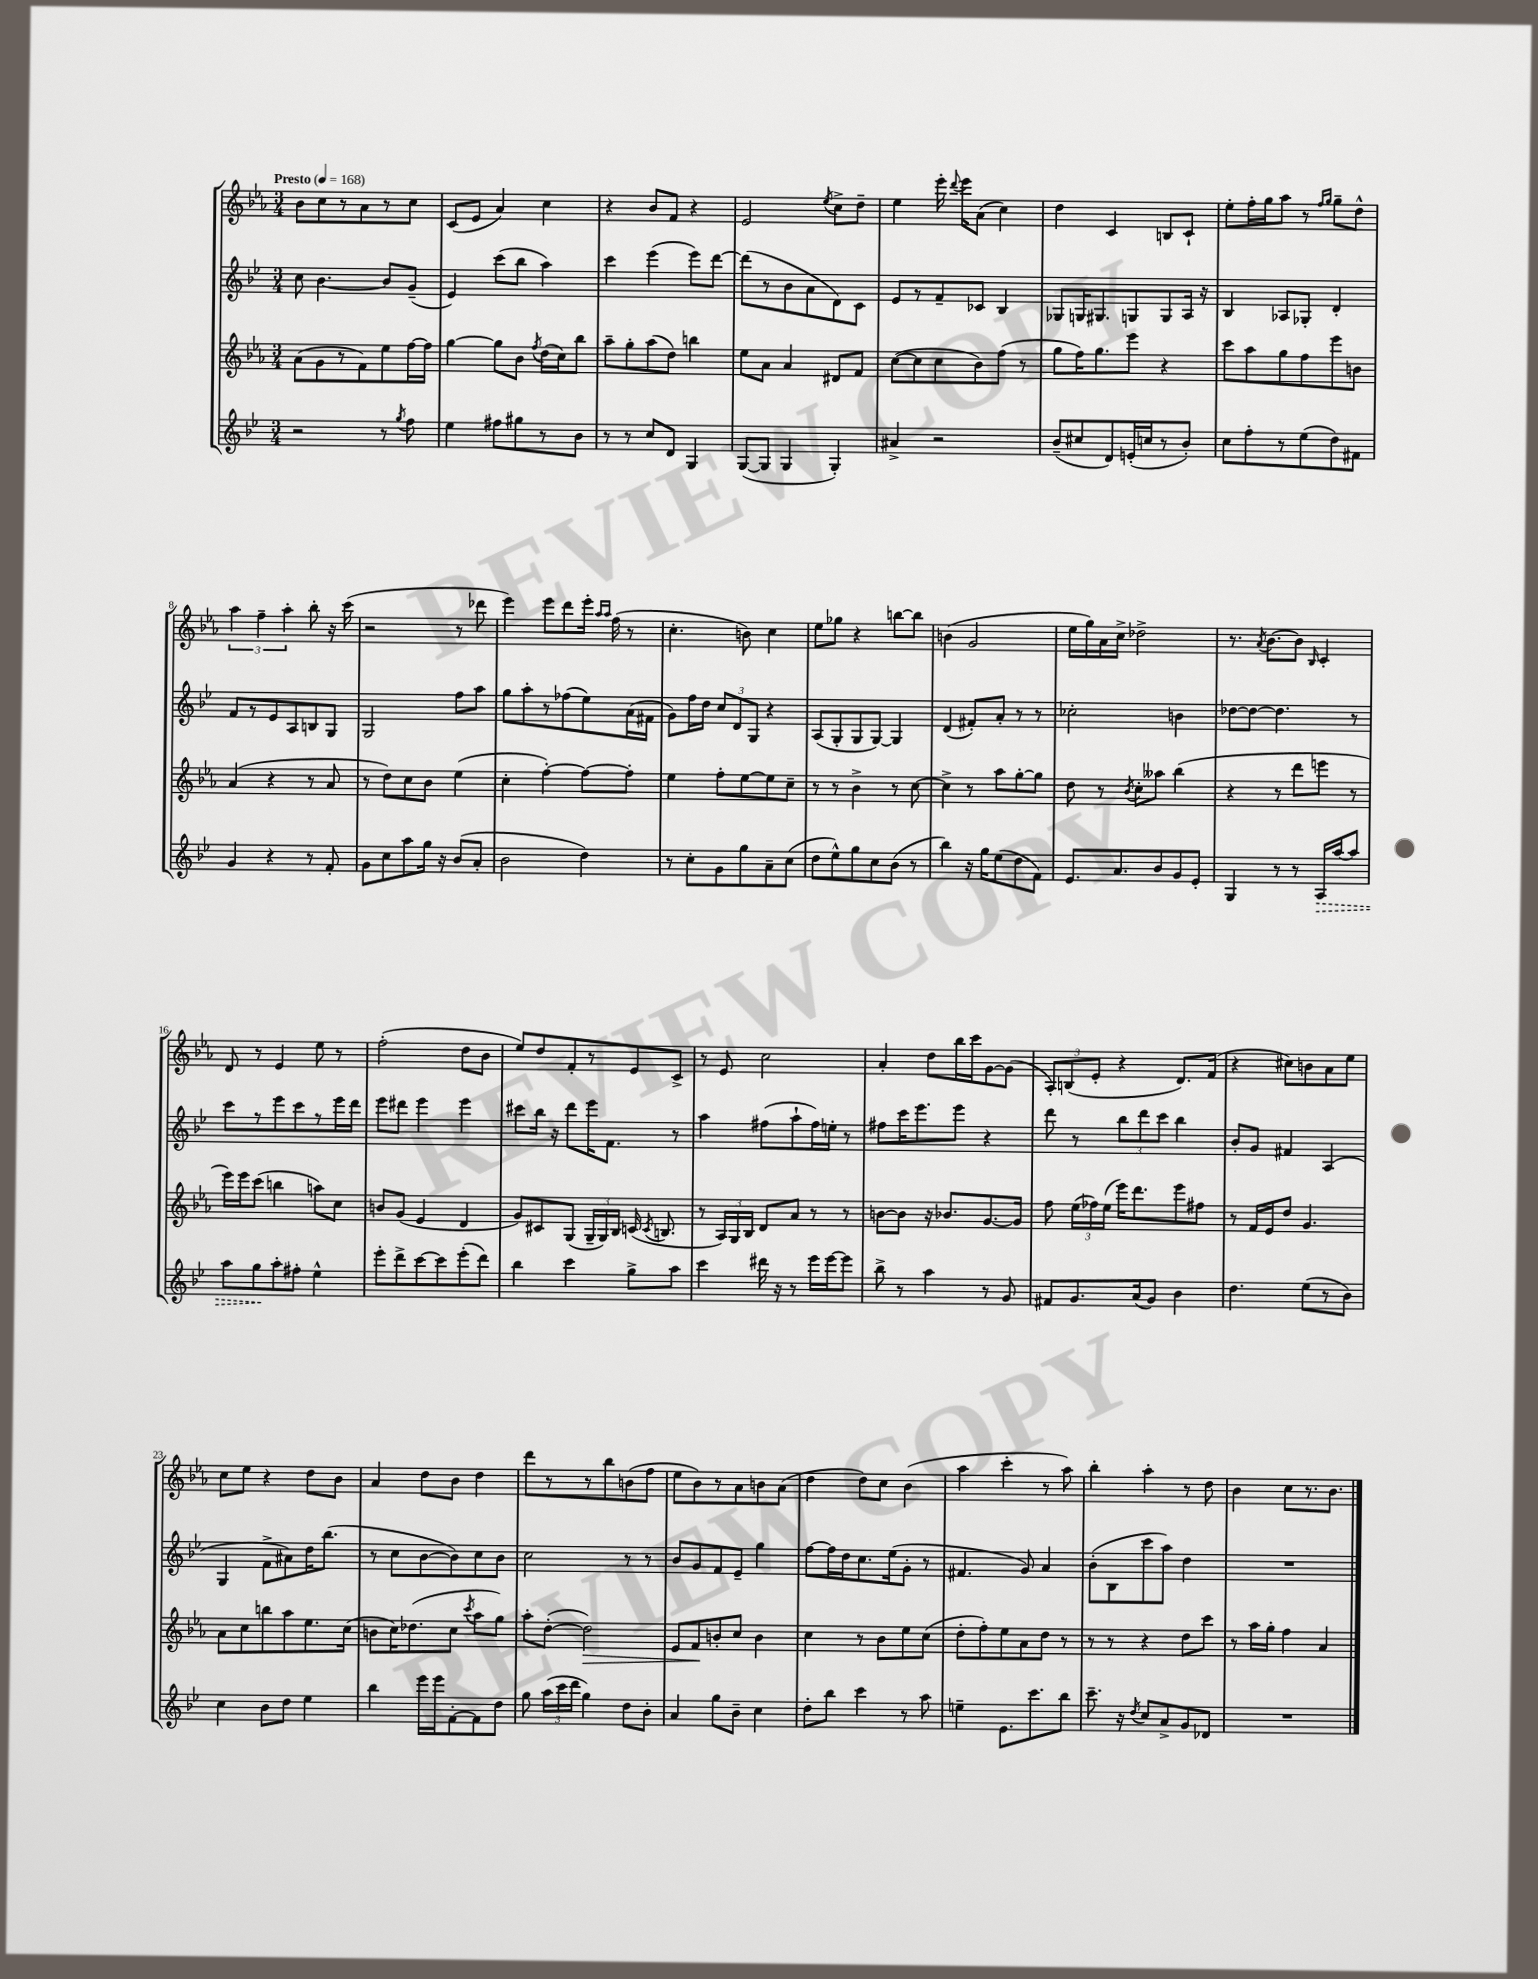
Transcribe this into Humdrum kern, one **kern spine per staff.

**kern	**dynam	**kern	**dynam	**kern	**kern
*part4	*part4	*part3	*part3	*part2	*part1
*staff4	*staff4	*staff3	*staff3	*staff2	*staff1
*clefG2	*	*clefG2	*	*clefG2	*clefG2
*k[b-e-]	*	*k[b-e-a-]	*	*k[b-e-]	*k[b-e-a-]
*M3/4	*	*M3/4	*	*M3/4	*M3/4
*MM168	*	*MM168	*	*MM168	*MM168
=1	=1	=1	=1	=1	=1
!	!	!	!	!	!LO:TX:a:B:t=Presto
2r	.	(8a-\L	.	8cc\	8b-\L
.	.	8g\	.	[4.b-\	8cc\
.	.	8r	.	.	8r
.	.	8f\)	.	.	8a-\
8r	.	8ee-\	.	8b-/L]	8r
8qgg/	.	.	.	.	.
8ff\	.	[16ff\L	.	(8g~/J	8cc\J
.	.	16ff\JJ]	.	.	.
=2	=2	=2	=2	=2	=2
4ee-\	.	[4gg\	.	4e-/)	(8c/L
.	.	.	.	.	8e-/J
8ff#X\L	.	8gg\L]	.	(8ccc\L	4a-/)
8gg#X\	.	8b-\J	.	8bb-\J	.
.	.	8qff/	.	.	.
8r	.	(16dd\LL	.	4aa\)	4cc\
.	.	16cc\J)	.	.	.
8b-\J	.	8bb-\J	.	.	.
=3	=3	=3	=3	=3	=3
8r	.	8aa-~\L	.	4ccc\	4r
8r	.	8gg'\	.	.	.
8cc/L	.	(8aa-\	.	(4eee-\	8b-/L
8d/J	.	8dd\J)	.	.	8f/J
4G/	.	4bbn\	.	8eee-\L)	4r
.	.	.	.	[8ddd\J	.
=4	=4	=4	=4	=4	=4
([8G/L	.	8ee-\L	.	(8ddd\L]	2e-/
8G/J]	.	8a-\J	.	8r	.
4G/	.	4a-/	.	8b-\	.
.	.	.	.	8a\	.
.	.	.	.	.	8qee-/
4G'/)	.	8d#X/L	.	8d\)	8cc^\L
.	.	8f/J	.	8c\J	8dd~\J
=5	=5	=5	=5	=5	=5
4a#X^/	.	([8cc\L	.	8e-/L	4ee-\
.	.	8cc\]	.	8r	.
2r	.	8cc\	.	8f~/	16eee-'\
.	.	.	.	.	8qqddd/
.	.	.	.	.	16eee-\KL
.	.	8b-\)	.	8c-X/J	(8a-\J
.	.	(8ff\J	.	4B-/	4cc\)
.	.	8r	.	.	.
=6	=6	=6	=6	=6	=6
(8b-~/L	.	8gg\L	.	8G-X/L	4dd\
8cc#X/	.	16ff\K)	.	16Gn/K	.
.	.	8.gg\	.	8.G#X/	.
8d/)	.	.	.	.	4c/
(16en'/L	.	8eee-\J	.	8Gn/	.
16ccn/J	.	.	.	.	.
8r	.	4r	.	8G/	8Bn/L
8b-'/J)	.	.	.	16A/Jk	8c`/J
.	.	.	.	16r	.
=7	=7	=7	=7	=7	=7
8cc\L	.	8ccc\L	.	4B-/	8ee-'\L
8ff'\	.	8aa-\	.	.	16ff'\L
.	.	.	.	.	16gg\J
8r	.	8gg\	.	8A-X/L	8aa-\J
(8ee-\	.	8ff\	.	8G-X'/J	8r
.	.	.	.	.	16qqff/LL
.	.	.	.	.	16qqgg/JJ
8dd\)	.	8eee-\	.	4d'/	8gg~\L
8f#X\J	.	8bn\J	.	.	8dd^^\J
!!LO:LB:g=z
=8	=8	=8	=8	=8	=8
4g/	.	(4a-/	.	8f/L	6aa-\
.	.	.	.	8r	.
.	.	.	.	.	6ff~\
4r	.	4r	.	8e-/	.
.	.	.	.	.	6aa-'\
.	.	.	.	8A/	.
8r	.	8r	.	8Bn/	8bb-'\
8f'/	.	8a-/	.	8G/J	16r
.	.	.	.	.	(16ccc\
=9	=9	=9	=9	=9	=9
8g\L	.	8r	.	2G/	2r
8cc\	.	8dd\L)	.	.	.
8aa\	.	8cc\	.	.	.
16gg\Jk	.	8b-\J	.	.	.
16r	.	.	.	.	.
(8b-/L	.	(4ee-\	.	8ff\L	8r
8a'/J	.	.	.	8aa\J	8ddd-X\
=10	=10	=10	=10	=10	=10
2b-\	.	4cc'\	.	8gg\L	4eee-\)
.	.	.	.	8aa'\	.
.	.	[4ff'\)	.	8r	8eee-\L
.	.	.	.	(8ff-X\	8ddd\
4dd\)	.	8ff\L_	.	8ee-\)	16eee-'\Jk
.	.	.	.	.	16qqaa-/LL
.	.	.	.	.	16qqaa-/JJ
.	.	.	.	.	(16ff\
.	.	8ff'\J]	.	(16a\L	8r
.	.	.	.	16f#X\JJ	.
=11	=11	=11	=11	=11	=11
8r	.	4ee-\	.	8g\L)	4.cc'\
8cc'\L	.	.	.	16ff\L	.
.	.	.	.	16dd\JJ	.
8g\	.	8ff'\L	.	12cc/L	.
.	.	.	.	12d/	.
8gg\	.	[8ee-\	.	.	8bn\)
.	.	.	.	12G/J	.
8a~\	.	8ee-\]	.	4r	4cc\
(8cc\J	.	8cc~\J	.	.	.
=12	=12	=12	=12	=12	=12
8dd\L	.	8r	.	(8A/L	8ee-\L
8ee-^^\)	.	8r	.	8G'/	8gg-X\J
8gg\	.	4b-^\	.	8G/	4r
8cc\	.	.	.	[8G/J)	.
(8b-\J	.	8r	.	4G/]	[8bbn\L
8r	.	[8cc\	.	.	8bb\J]
=13	=13	=13	=13	=13	=13
4bb-\)	.	4cc^\]	.	(4d/	(4bn\
16r	.	8r	.	8f#X'/L)	2g/
16gg\KL	.	.	.	.	.
(8ee-\	.	8aa-\L	.	8a'/J	.
8dd\	.	[8gg'\	.	8r	.
8f\J)	.	8gg\J]	.	8r	.
=14	=14	=14	=14	=14	=14
8.e-/L	.	8dd\	.	2cc-X'\	16ee-\LL
.	.	.	.	.	16gg\)
.	.	8r	.	.	16a-\
8.a/	.	.	.	.	16cc^\JJ
.	.	8qb-/	.	.	.
.	.	8cc'\L	.	.	2dd-X^\
8b-/	.	8aa--X\J	.	.	.
8g/	.	(4bb-\	.	4bn\	.
8e-'/J	.	.	.	.	.
=15	=15	=15	=15	=15	=15
4G/	.	4r	.	[8dd-X\L	8.r
.	.	.	.	8dd-\J_	.
.	.	.	.	.	8qa-/
.	.	.	.	.	[8.b-\L
8r	.	8r	.	4.dd-\]	.
8r	.	8ddd\L	.	.	8b-\J]
.	.	.	.	.	16qqB-/
!	!LO:HP:b	!	!	!	!
16A/LL	>	8eeen\J	.	.	4c'/
[16aa/J	.	.	.	.	.
8aa/J]	.	8r	.	8r	.
!!LO:LB:g=z
=16	=16	=16	=16	=16	=16
8aa\L	.	16eee-\LL)	.	8ccc\L	8d/
.	.	16eee-\J	.	.	.
8gg\	.	(8ccc\J	.	8r	8r
8aa'\	]	4bbn\	.	8eee-\	4e-/
8ff#X'\J	.	.	.	8ccc\	.
4ee-^^\	.	8aan\L)	.	8r	8ee-\
.	.	8cc\J	.	16eee-\L	8r
.	.	.	.	16ddd\JJ	.
=17	=17	=17	=17	=17	=17
8eee-'\L	.	8bn/L	.	8eee-\L	(2ff'\
8ddd^\	.	(8g/J	.	8ddd#X\J	.
[8ccc\	.	4e-/	.	4eee-\	.
8ccc\]	.	.	.	.	.
(8eee-'\	.	4d/	.	4eee-\	8dd\L
8ddd\J)	.	.	.	.	8b-\J
=18	=18	=18	=18	=18	=18
4bb-\	.	8g/L)	.	8ccc#X\L	8ee-/L)
.	.	8c#X/	.	16bb-\Jk	8dd/
.	.	.	.	16r	.
4ccc\	.	(8G/J	.	8ddd\L	8f'/
.	.	24G~/LL	.	16eee-\K	8r
.	.	24G/)	.	.	.
.	.	.	.	8.f\J	.
.	.	24B-/JJ	.	.	.
8gg^\L	.	(16cn/	.	.	8e-/
.	.	8qc/	.	.	.
.	.	8.Bn/	.	.	.
8aa\J	.	.	.	8r	8c^/J
=19	=19	=19	=19	=19	=19
4ccc\	.	8r	.	4aa\	8r
.	.	24A-/LL)	.	.	8e-/
.	.	24G/	.	.	.
.	.	24B-/JJ	.	.	.
16ddd#X\	.	8d/L	.	(8ff#X\L	2cc\
16r	.	.	.	.	.
8r	.	8a-/J	.	8aa`\	.
16eee-\LL	.	8r	.	16ff#\L)	.
[16eee-\J	.	.	.	16een'\JJ	.
8eee-\J]	.	8r	.	8r	.
=20	=20	=20	=20	=20	=20
8bb-^\	.	[8bn\L	.	8ff#X\L	4a-'/
8r	.	8b\J]	.	16ccc\K	.
.	.	.	.	8.eee-\	.
4aa\	.	16r	.	.	8dd\L
.	.	8.b-X/L	.	.	.
.	.	.	.	8eee-\J	16bb-\L
.	.	.	.	.	16ccc\J
8r	.	[8.g/	.	4r	[8g\
8g/	.	.	.	.	(8g\J]
.	.	16g/Jk]	.	.	.
=21	=21	=21	=21	=21	=21
8f#X/L	.	8ff\	.	8ddd\	12A-'/L)
.	.	.	.	.	(12Bn/
8.g/	.	(24ee-\LL	.	8r	.
.	.	24ff-X\)	.	.	12e-'/J
.	.	(24ee-\JJ	.	.	.
.	.	16eee-\KL)	.	12bb-\L	4r
(16a/k	.	8.ddd\	.	.	.
.	.	.	.	12ddd\	.
8g/J)	.	.	.	.	.
.	.	.	.	12ccc\J	.
4b-\	.	8eee-\	.	4bb-\	8.d/L)
.	.	8ff#X\J	.	.	.
.	.	.	.	.	(16f/Jk
=22	=22	=22	=22	=22	=22
4.dd\	.	8r	.	8b-'/L	4r
.	.	16f/LL	.	8g/J	.
.	.	16e-/J	.	.	.
.	.	8dd/J	.	4f#X/	8cc#X\L)
(8ee-\L	.	4.g/	.	.	8bn\
8r	.	.	.	(4A/	8a-\
8b-\J)	.	.	.	.	8ee-\J
!!LO:LB:g=z
=23	=23	=23	=23	=23	=23
4cc\	.	8a-\L	.	4G/	8cc\L
.	.	8cc\	.	.	8ee-\J
8b-\L	.	8bbn\	.	8f^\L	4r
8dd\J	.	8aa-\	.	8a#X\)	.
4ee-\	.	8.ee-\	.	16dd\K	8dd\L
.	.	.	.	(8.bb-\J	.
.	.	.	.	.	8b-\J
.	.	(16cc\Jk	.	.	.
=24	=24	=24	=24	=24	=24
4bb-\	.	8bn\L	.	8r	4a-/
.	.	16cc\K)	.	8cc\L	.
.	.	(8.dd-X\	.	.	.
16eee-\LL	.	.	.	[8b-\	8dd\L
16eee-\J	.	.	.	.	.
[8f'\	.	8cc\J	.	8b-\])	8b-\J
.	.	8qccc/	.	.	.
8f\]	.	8aa-\L	.	8cc\	4dd\
8dd\J	.	8gg\J)	.	8b-\J	.
=25	=25	=25	=25	=25	=25
8gg\	.	8aa-'\L	.	2cc\	8ddd\L
(24aa\LL	.	([8dd'\J	.	.	8r
24ccc\	.	.	.	.	.
24ddd\JJ	.	.	.	.	.
!	!	!	!LO:HP:b	!	!
4gg\)	.	2dd\])	>	.	8r
.	.	.	.	.	8bb-\
8dd\L	.	.	.	8r	(8bn\
8b-'\J	.	.	.	8r	8ff\J
=26	=26	=26	=26	=26	=26
4a/	.	8e-/L	.	8b-/L	8ee-\L
.	.	8f/	.	8g/	8b-\)
8gg\L	.	8bn'/	]	8f/	8r
8b-~\J	.	8cc/J	.	8e-~/J	8a-\
4cc\	.	4b\	.	4gg\	8bn\
.	.	.	.	.	(8a-\J
=27	=27	=27	=27	=27	=27
8dd'\L	.	4cc\	.	[8ff\L	4dd\
8bb-\J	.	.	.	16ff\L]	.
.	.	.	.	16dd\J	.
4ccc\	.	8r	.	8.cc\	8dd\L)
.	.	8b-\L	.	.	8cc\J
.	.	.	.	(16ee-\k	.
8r	.	8ee-\	.	8g'\J	(4b-\
8aa\	.	(8cc\J	.	8r	.
=28	=28	=28	=28	=28	=28
4een~\	.	8dd'\L	.	4.f#X/	4aa-\
.	.	8ff'\)	.	.	.
8.e-\L	.	8ee-\	.	.	4ccc'\
.	.	8a-\	.	8g/)	.
8.ccc\	.	.	.	.	.
.	.	8dd\J	.	4a/	8r
8bb-\J	.	8r	.	.	8aa-\)
=29	=29	=29	=29	=29	=29
8.ccc~\	.	8r	.	(8b-'\L	4bb-'\
.	.	8r	.	8B-\	.
16r	.	.	.	.	.
8qdd/	.	.	.	.	.
8cc/L	.	4r	.	8ccc\	4aa-'\
8a^/	.	.	.	8aa\J)	.
8g/	.	8dd\L	.	4dd\	8r
8d-X/J	.	8ccc\J	.	.	8dd\
=30	=30	=30	=30	=30	=30
2.r	.	8r	.	2.r	4b-\
.	.	16aa-\LL	.	.	.
.	.	16gg'\JJ	.	.	.
.	.	4ff\	.	.	8cc\L
.	.	.	.	.	8.r
.	.	4a-/	.	.	.
.	.	.	.	.	8.b-\J
==	==	==	==	==	==
*-	*-	*-	*-	*-	*-
